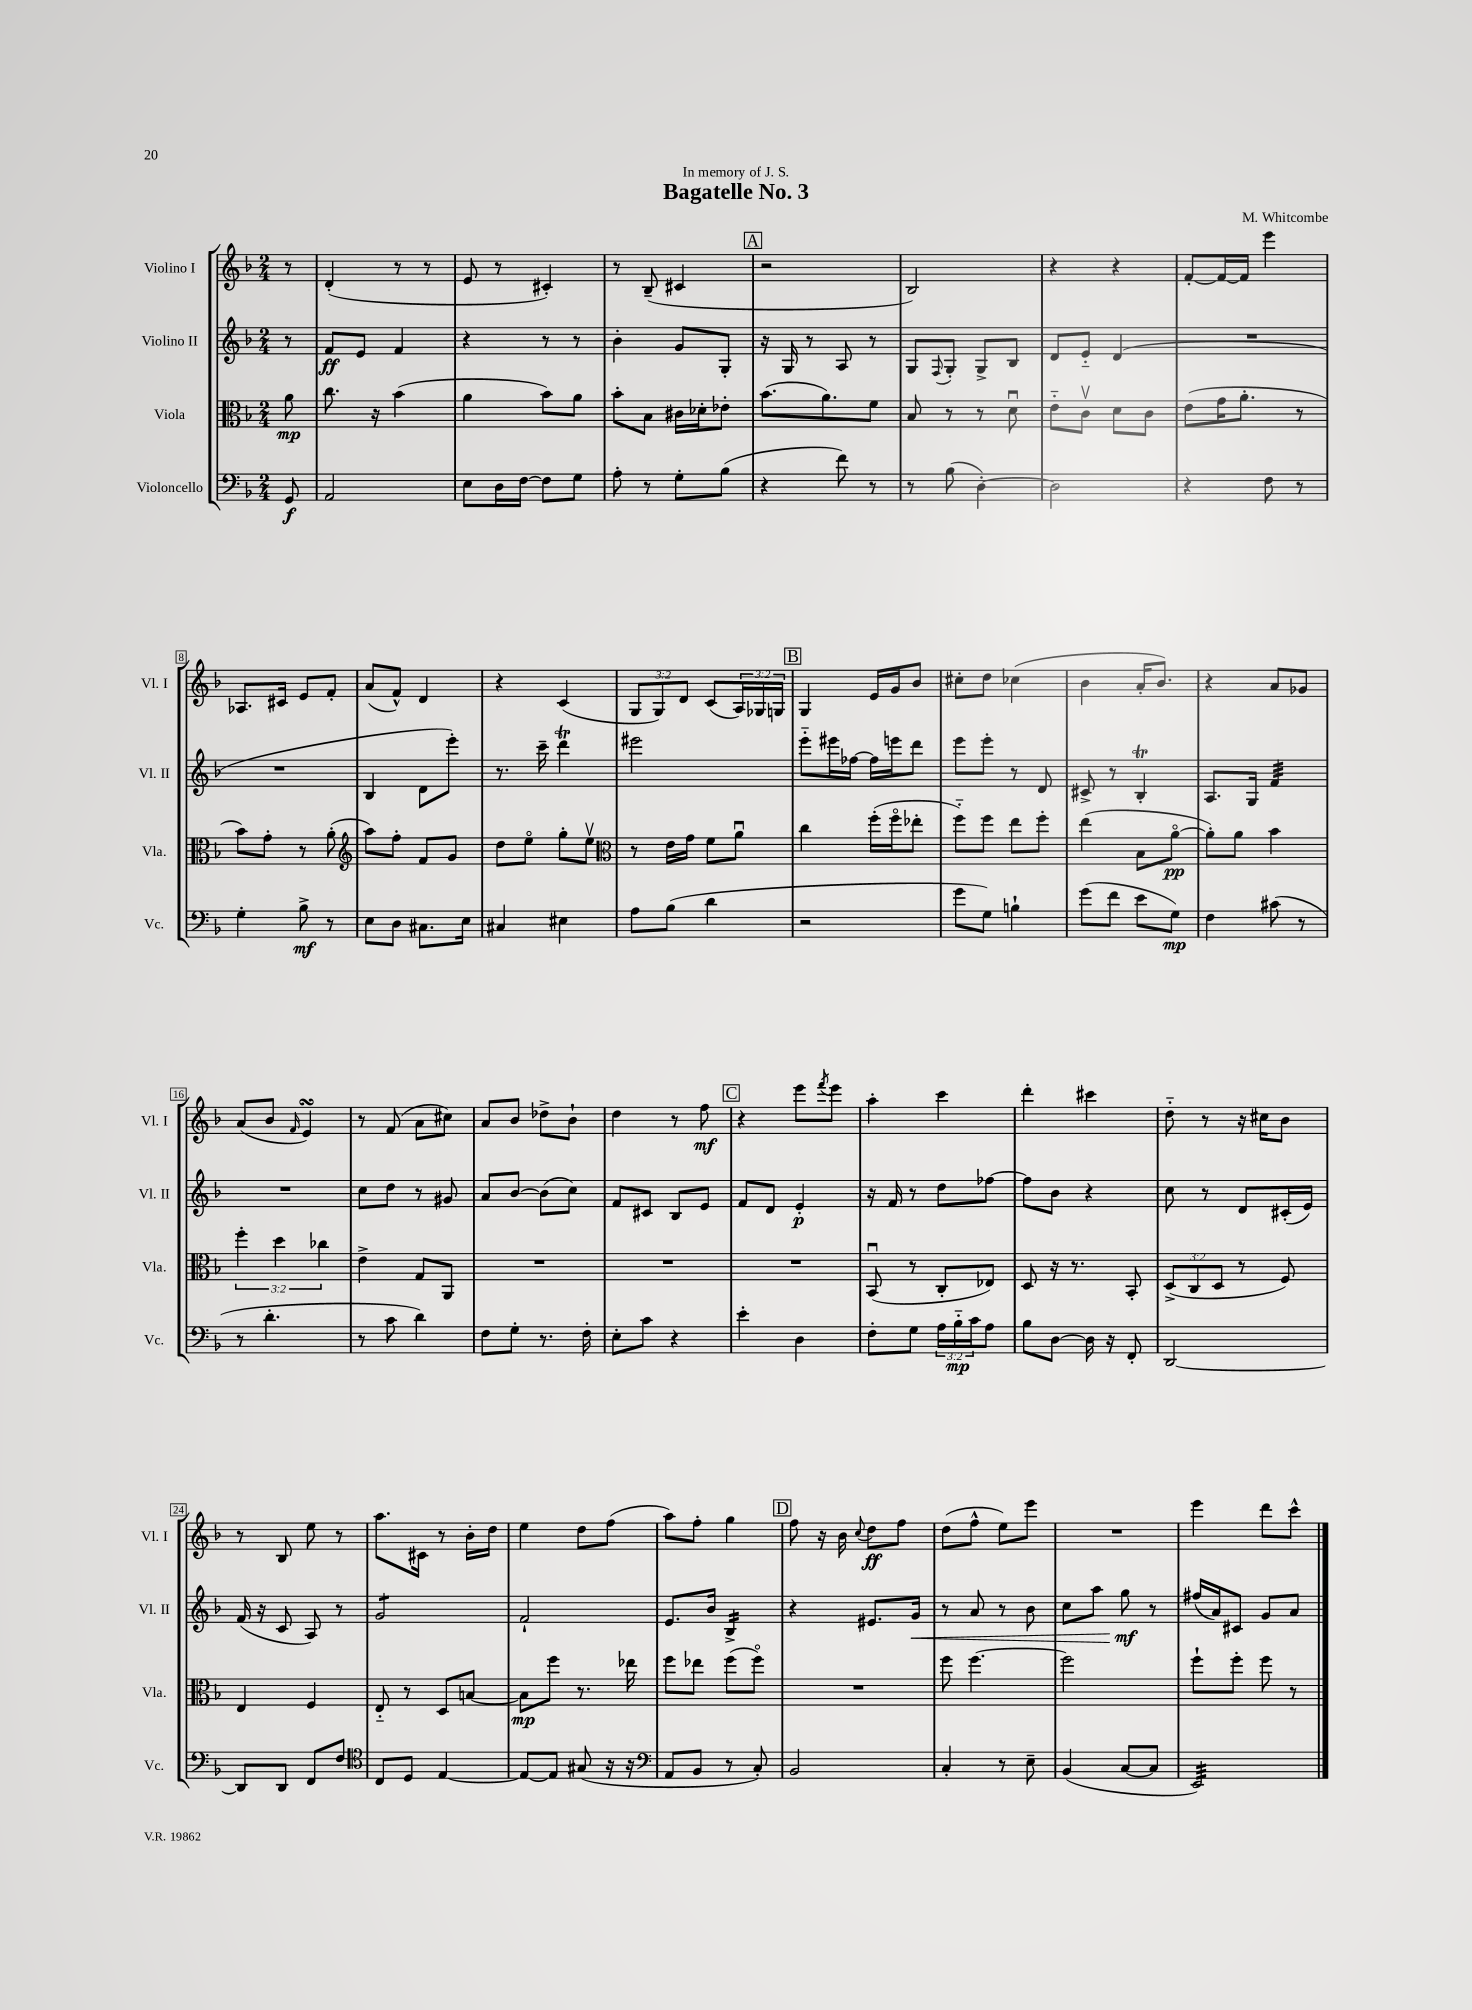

**kern	**kern	**kern	**kern
*staff4	*staff3	*staff2	*staff1
*clefF4	*clefC3	*clefG2	*clefG2
*k[b-]	*k[b-]	*k[b-]	*k[b-]
*M2/4	*M2/4	*M2/4	*M2/4
8GG/	8a\	8r	8r
=	=	=	=
2AA/	8.cc\	8f/L	(4d'/
.	.	8e/J	.
.	16r	.	.
.	(4b-\	4f/	8r
.	.	.	8r
=	=	=	=
8E\L	4a\	4r	8e/
16D\L	.	.	8r
[16F\JJ	.	.	.
8F\]L	8b-\L)	8r	4c#'/)
8G\J	8a\J	8r	.
=	=	=	=
8A'\	8b-'\L	4b-'\	8r
8r	8B-\J	.	(8B-~/
8G'\L	16c#\LL	8g/L	4c#/
.	16d-'\J	.	.
(8B-\J	8e-'\J	8G'/J	.
=	=	=	=
4r	(8.b-\L	16r	2r
.	.	16G/	.
.	.	8r	.
.	8.a\)	.	.
8f\)	.	8A/	.
8r	8f\J	8r	.
=	=	=	=
8r	8B-/	8G/L	2B-/)
.	.	8qqF/	.
(8B-\	8r	8G'/J	.
[4D'\)	8r	8G^/L	.
.	8du\	8B-/J	.
=	=	=	=
2D\]	8e'~\L	8d/L	4r
.	8cv\J	8e'~/J	.
.	8d\L	(4d/	4r
.	8c\J	.	.
=	=	=	=
4r	(8e\L	2r	[8f'/L
.	16g\K	.	16f/_L
.	8.a'\J	.	16f/]JJ
8F\	.	.	4eee\
8r	8r	.	.
=	=	=	=
4G'\	8b-\L)	2r	8.A-/L
.	8g'\J	.	.
.	.	.	16c#/Jk
8B-^\	8r	.	8e/L
8r	(8a'\	.	8f'/J
=	=	=	=
*	*clefG2	*	*
8E\L	8aa\L)	4B-/	(8a/L
8D\J	8ff'\J	.	8f^^/J)
8.C#\L	8f/L	8d\L	4d/
.	8g/J	8eee'\J)	.
16E\Jk	.	.	.
=	=	=	=
4C#/	8dd\L	8.r	4r
.	8eeo\J	.	.
.	.	16ccc~\	.
4E#\	8gg'\L	4ddd\	(4c/
.	8eev\J	.	.
=	=	=	=
*	*clefC3	*	*
8A\L	8r	2eee#\	12G/L
.	.	.	12G/)
(8B-\J	16e\LL	.	.
.	.	.	12d/J
.	16g\JJ	.	.
4d\	8f\L	.	(8c/L
.	8au\J	.	24A/L)
.	.	.	24G-/
.	.	.	24G/JJ
=	=	=	=
2r	4cc\	8eee'~\L	4G/
.	.	16eee#\L	.
.	.	[16ff-\JJ	.
.	(16ff'\LL	16ff-\]LL	16e/LL
.	16ffo\J	16eee\J	16g/J
.	8ee-'\J	8ddd\J	8b-/J
=	=	=	=
8g\L	8ff'~\L)	8eee\L	8cc#'\L
8G\J)	8ff\J	8eee'\J	8dd\J
4B`\	8ee\L	8r	(4cc-\
.	8ff'\J	8d/	.
=	=	=	=
(8g\L	(4ee\	8c#^/	4b-\
8f\J	.	8r	.
8e\L	8B-\L	4B-'/	16a'/LK
.	.	.	8.b-/J)
8G\J)	[8ao\J	.	.
=	=	=	=
4F\	8a'\]L)	8.A/L	4r
.	8a\J	.	.
.	.	16G/Jk	.
(8c#\	4b-\	4f/	8a/L
8r	.	.	8g-/J
=	=	=	=
8r	6ff'\	2r	(8a/L
4.d'\	.	.	8b-/J
.	6dd\	.	.
.	.	.	16qqf/
.	.	.	4e/)
.	6cc-\	.	.
=	=	=	=
8r	4e^\	8cc\L	8r
8c\	.	8dd\J	(8f/
4d\)	8G/L	8r	8a\L
.	8AA/J	8g#/	8cc#\J)
=	=	=	=
8F\L	2r	8a/L	8a/L
8G'\J	.	[8b-/J	8b-/J
8.r	.	(8b-\]L	8dd-^\L
.	.	8cc\J)	8b-`\J
16F'\	.	.	.
=	=	=	=
8E'\L	2r	8f/L	4dd\
8c\J	.	8c#/J	.
4r	.	8B-/L	8r
.	.	8e/J	8ff\
=	=	=	=
4e'\	2r	8f/L	4r
.	.	8d/J	.
4D\	.	4e'/	8eee\L
.	.	.	8qfff/
.	.	.	8eee\J
=	=	=	=
8F'\L	(8BB-u/	16r	4aa'\
.	.	16f/	.
8G\J	8r	8r	.
24A\LL	8C'/L	8dd\L	4ccc\
24B-'~\	.	.	.
24c\J	.	.	.
8A\J	8E-/J)	[8ff-\J	.
=	=	=	=
8B-\L	8D/	8ff-\]L	4ddd'\
[8D\J	16r	8b-\J	.
.	8.r	.	.
16D\]	.	4r	4ccc#\
16r	.	.	.
8FF'/	8BB-'/	.	.
=	=	=	=
[2DD/	(12D^/L	8cc\	8dd'~\
.	12C/	.	.
.	.	8r	8r
.	12D/J	.	.
.	8r	8d/L	16r
.	.	.	16cc#\LK
.	8F/)	(16c#'/L	8b-\J
.	.	16e/JJ)	.
=	=	=	=
8DD/]L	4E/	(16f/	8r
.	.	16r	.
8DD/J	.	8c/	8B-/
8FF/L	4F/	8A/)	8ee\
8F/J	.	8r	8r
=	=	=	=
*clefC4	*	*	*
8C/L	8E'~/	2g/	8.aa\L
8D/J	8r	.	.
.	.	.	16c#\Jk
[4E/	8D/L	.	8r
.	[8B/J	.	16b-'\LL
.	.	.	16dd\JJ
=	=	=	=
8E/_L	8B\]L	2f`/	4ee\
8E/]J	8ff\J	.	.
(8G#/	8.r	.	8dd\L
16r	.	.	(8ff\J
16r	16ee-\	.	.
=	=	=	=
*clefF4	*	*	*
8AA/L	8ff\L	8.e/L	8aa\L)
8BB-/J	8ee-\J	.	8ff'\J
.	.	16b-/Jk	.
8r	(8ff\L	4B-^/	4gg\
8C'/)	8ffo\J)	.	.
=	=	=	=
2BB-/	2r	4r	8ff\
.	.	.	16r
.	.	.	16b-\
.	.	.	8qqcc/
.	.	8.e#/L	8dd\L
.	.	.	8ff\J
.	.	16g/Jk	.
=	=	=	=
4C'/	8ff\	8r	(8dd\L
.	[4.ff\	8a/	8ff^^\J
8r	.	8r	8ee\L)
8E~\	.	8b-\	8eee\J
=	=	=	=
(4BB-/	2ff\]	8cc\L	2r
.	.	8aa\J	.
[8C/L	.	8gg\	.
8C/]J	.	8r	.
=	=	=	=
2EE/)	8ff`\L	(16ff#/LL	4eee\
.	.	16a/J)	.
.	8ff'\J	8c#/J	.
.	8ff\	8g/L	8ddd\L
.	8r	8a/J	8ccc^^\J
==	==	==	==
*-	*-	*-	*-
